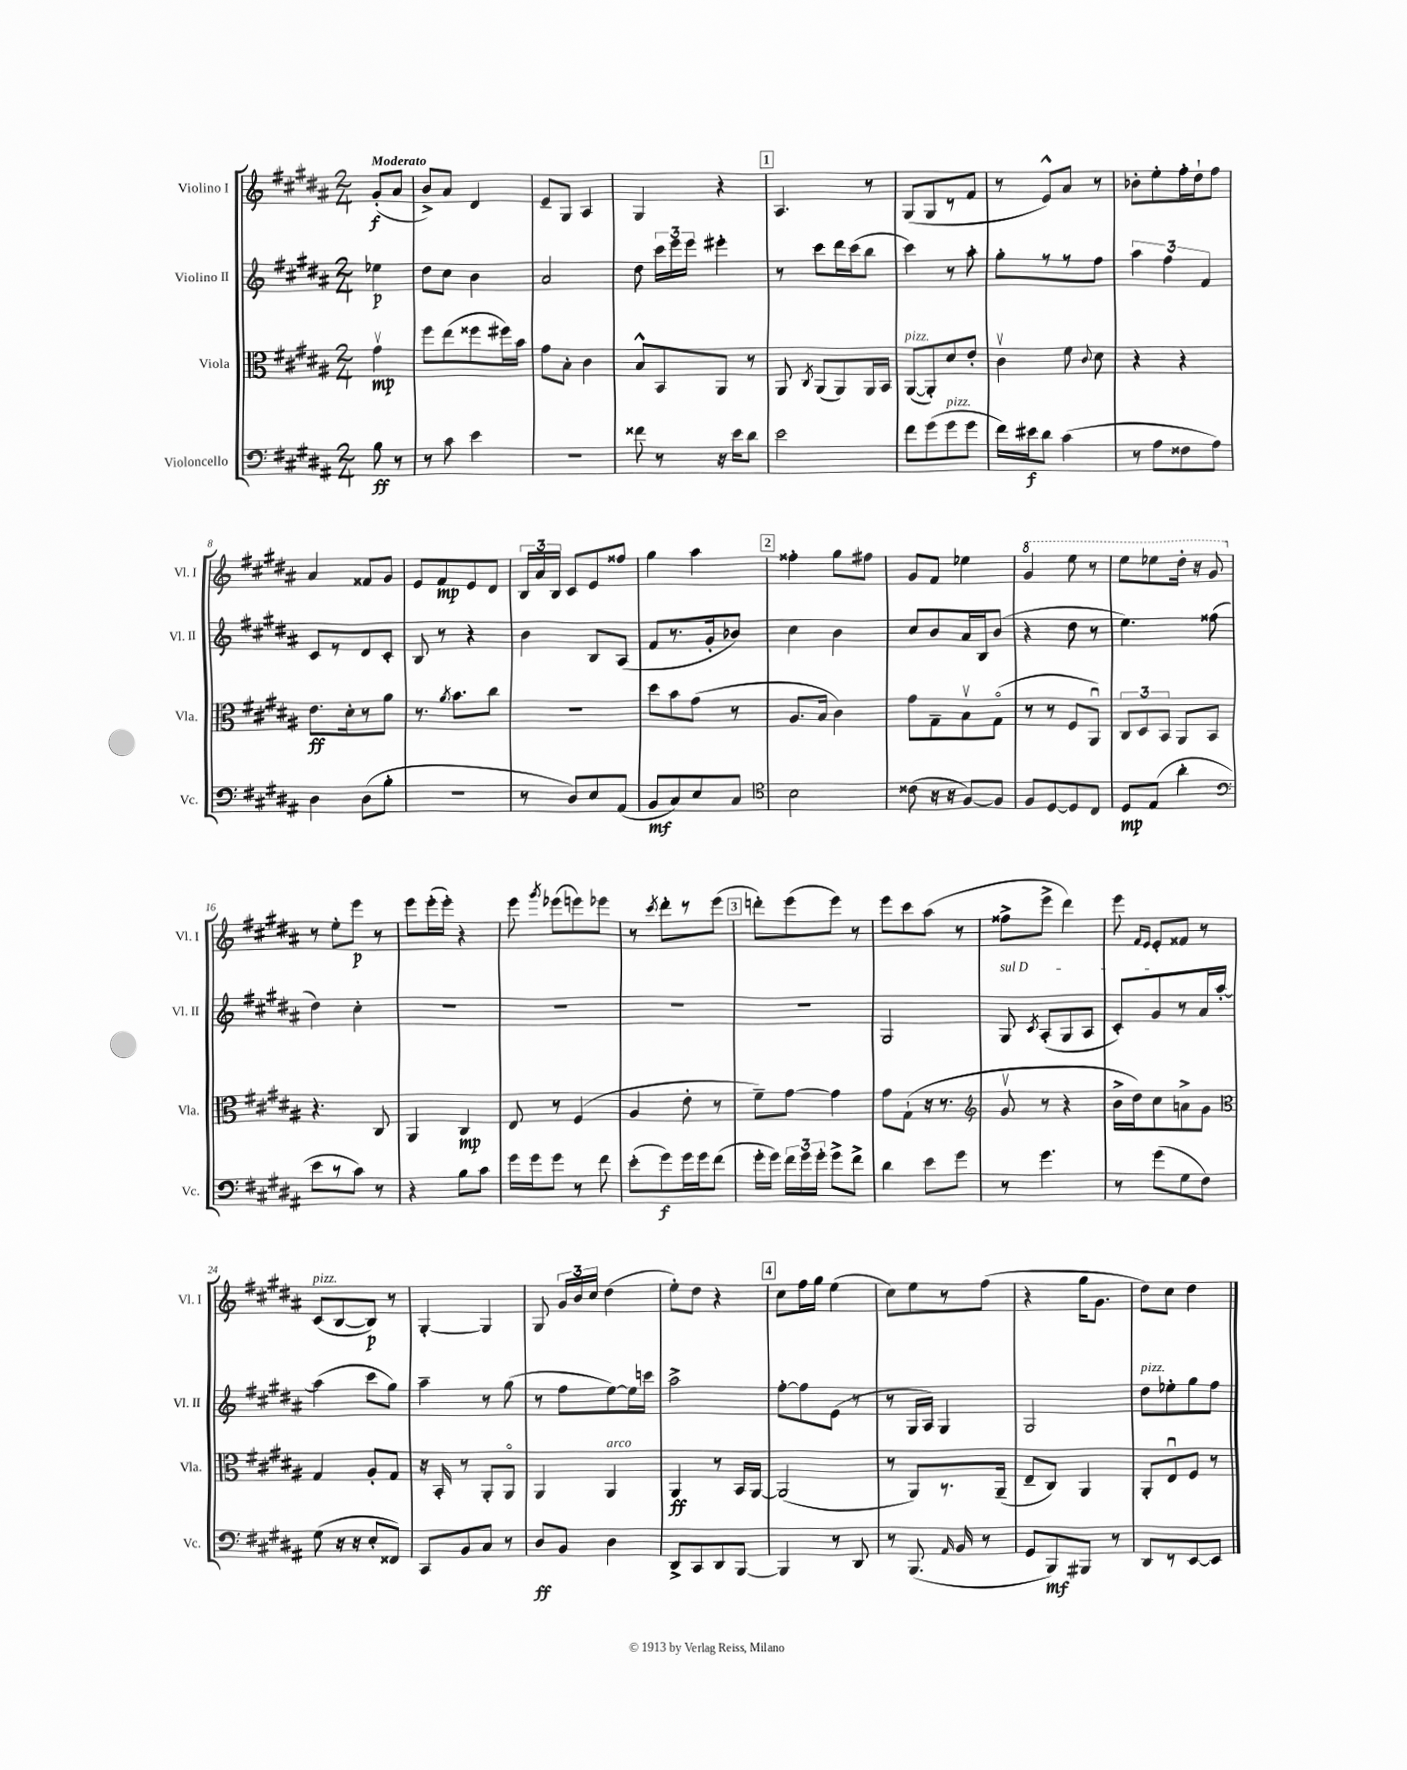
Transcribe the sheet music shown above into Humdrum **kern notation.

**kern	**dynam	**kern	**dynam	**kern	**dynam	**kern	**dynam
*part4	*part4	*part3	*part3	*part2	*part2	*part1	*part1
*staff4	*staff4	*staff3	*staff3	*staff2	*staff2	*staff1	*staff1
*I"Violoncello	*	*I"Viola	*	*I"Violino II	*	*I"Violino I	*
*I'Vc.	*	*I'Vla.	*	*I'Vl. II	*	*I'Vl. I	*
*clefF4	*	*clefC3	*	*clefG2	*	*clefG2	*
*k[f#c#g#d#a#]	*	*k[f#c#g#d#a#]	*	*k[f#c#g#d#a#]	*	*k[f#c#g#d#a#]	*
*M2/4	*	*M2/4	*	*M2/4	*	*M2/4	*
=	=	=	=	=	=	=	=
!	!	!	!	!	!	!LO:TX:a:B:t=Moderato	!
8B\	ff	4g#v\	mp	4ee-X\	p	(8g#'/L	f
8r	.	.	.	.	.	8a#/J	.
=1	=1	=1	=1	=1	=1	=1	=1
8r	.	8ff#\L	.	8dd#\L	.	8b^/L)	.
8c#\	.	(8ee\	.	8cc#\J	.	8a#/J	.
4e\	.	8ff##X\	.	4b\	.	4d#/	.
.	.	16ff#X\L)	.	.	.	.	.
.	.	16b\JJ	.	.	.	.	.
=2	=2	=2	=2	=2	=2	=2	=2
2r	.	8g#\L	.	2a#/	.	8e~/L	.
.	.	8B'\J	.	.	.	8G#/J	.
.	.	4c#\	.	.	.	4A#/	.
=3	=3	=3	=3	=3	=3	=3	=3
8f##X\	.	8B^^/L	.	8dd#\	.	4G#/	.
8r	.	8BB/	.	24ccc#\LL	.	.	.
.	.	.	.	24eee\	.	.	.
.	.	.	.	24eee\JJ	.	.	.
16r	.	8AA#/J	.	4eee#X'\	.	4r	.
16e\KL	.	.	.	.	.	.	.
8d#\J	.	8r	.	.	.	.	.
!!LO:REH:place=s1:t=1
=4	=4	=4	=4	=4	=4	=4	=4
2e\	.	8AA#/	.	8r	.	4.A#/	.
.	.	8qC#/	.	.	.	.	.
.	.	(8AA#/L	.	8ccc#\L	.	.	.
.	.	8AA#/)	.	16ddd#\L	.	.	.
.	.	.	.	(16ccc#\J	.	.	.
.	.	16AA#/L	.	8bb\J	.	8r	.
.	.	16BB/JJ	.	.	.	.	.
=5	=5	=5	=5	=5	=5	=5	=5
!	!	!LO:TX:a:i:t=pizz.	!	!	!	!	!
8f#\L	.	([8AA#/L	.	4ccc#\)	.	(8G#/L	.
(8g#\	.	8AA#'/])	.	.	.	8G#/	.
!LO:TX:a:i:t=pizz.	!	!	!	!	!	!	!
8g#\	.	8d#/	.	8r	.	8r	.
8g#\J	.	8e'/J	.	8aa#'\	.	8f#/J	.
=6	=6	=6	=6	=6	=6	=6	=6
16f#\LL)	.	4c#v\	.	8gg#'\L	.	8r	.
16e#X\J	f	.	.	.	.	.	.
8d#\J	.	.	.	8r	.	8e^^/L)	.
(4c#\	.	8f#\	.	8r	.	8a#/J	.
.	.	8qqc#/	.	.	.	.	.
.	.	8d#\	.	8ff#\J	.	8r	.
=7	=7	=7	=7	=7	=7	=7	=7
8r	.	4r	.	6aa#\	.	8b-X'\L	.
8A#\L	.	.	.	.	.	8ee'\	.
.	.	.	.	6ff#\	.	.	.
8F##X\	.	4r	.	.	.	16ff#'\L	.
.	.	.	.	.	.	16dd#`\J	.
.	.	.	.	6f#/	.	.	.
8A#\J)	.	.	.	.	.	8ff#\J	.
!!LO:LB:g=z
=8	=8	=8	=8	=8	=8	=8	=8
4D#\	.	8.e\L	ff	8c#/L	.	4a#/	.
.	.	.	.	8r	.	.	.
.	.	16d#'\k	.	.	.	.	.
(8D#\L	.	8r	.	8d#/	.	8f##X/L	.
8B'\J	.	8a#\J	.	8c#'/J	.	8g#/J	.
=9	=9	=9	=9	=9	=9	=9	=9
2r	.	8.r	.	8B/	.	8e/L	.
.	.	.	.	8r	.	8f#/	mp
.	.	8qa#/	.	.	.	.	.
.	.	8.b\L	.	.	.	.	.
.	.	.	.	4r	.	8e/	.
.	.	8cc#\J	.	.	.	8d#/J	.
=10	=10	=10	=10	=10	=10	=10	=10
8r	.	2r	.	4b\	.	24B/LL	.
.	.	.	.	.	.	24a#/	.
.	.	.	.	.	.	24B/JJ	.
8D#/L)	.	.	.	.	.	8c#/L	.
8E/	.	.	.	8B/L	.	8e/	.
(8AA#/J	.	.	.	(8A#/J	.	8ff##X/J	.
=11	=11	=11	=11	=11	=11	=11	=11
8BB/L	mf	8dd#\L	.	8f#/L	.	4gg#\	.
8C#/)	.	8b\	.	8.r	.	.	.
8E/	.	(8g#\J	.	.	.	4aa#\	.
.	.	.	.	16g#'/k	.	.	.
8C#/J	.	8r	.	8b-X/J)	.	.	.
!!LO:REH:place=s1:t=2
=12	=12	=12	=12	=12	=12	=12	=12
*clefC4	*	*	*	*	*	*	*
2B\	.	8.A#/L	.	4cc#\	.	4ff##X'\	.
.	.	16B/Jk	.	.	.	.	.
.	.	4c#\)	.	4b\	.	8gg#\L	.
.	.	.	.	.	.	8ff#X\J	.
=13	=13	=13	=13	=13	=13	=13	=13
(8c##X\	.	8g#\L	.	8cc#/L	.	8g#/L	.
16r	.	8G#~\	.	8b/	.	8f#/J	.
16r	.	.	.	.	.	.	.
[8F#/L)	.	8Bv\	.	16a#/L	.	4ee-X\	.
.	.	.	.	16B/J	.	.	.
8F#/J]	.	(8G#\J	.	(8b/J	.	.	.
=14	=14	=14	=14	=14	=14	=14	=14
*	*	*	*	*	*	*8va	*
8F#/L	.	8r	.	4r	.	4gg#/	.
[8D#/	.	8r	.	.	.	.	.
8D#/]	.	8F#/L	.	8dd#\	.	8eee\	.
8C#/J	.	8AA#u/J)	.	8r	.	8r	.
=15	=15	=15	=15	=15	=15	=15	=15
8D#/L	mp	12C#/L	.	4.ee\)	.	8eee\L	.
.	.	12D#/	.	.	.	.	.
(8E/J	.	.	.	.	.	8eee-X\	.
.	.	12BB/J	.	.	.	.	.
4a#'\	.	8AA#/L	.	.	.	16ddd#'\Jk	.
.	.	.	.	.	.	16r	.
.	.	8BB/J	.	(8ff##X\	.	8gg#/	.
!!LO:LB:g=z
=16	=16	=16	=16	=16	=16	=16	=16
*clefF4	*	*	*	*	*	*	*
*	*	*	*	*	*	*X8va	*
8e\L	.	4.r	.	4dd#\)	.	8r	.
8r	.	.	.	.	.	8ee'\L	.
8c#\J)	.	.	.	4cc#'\	.	8eee\J	p
8r	.	8C#/	.	.	.	8r	.
=17	=17	=17	=17	=17	=17	=17	=17
4r	.	4AA#/	.	2r	.	8eee\L	.
.	.	.	.	.	.	(16eee'\L	.
.	.	.	.	.	.	16eee'\JJ)	.
8B\L	.	4C#/	mp	.	.	4r	.
8c#\J	.	.	.	.	.	.	.
=18	=18	=18	=18	=18	=18	=18	=18
16g#\LL	.	8E/	.	2r	.	8eee\	.
16g#\J	.	.	.	.	.	.	.
.	.	.	.	.	.	8qggg#/	.
8g#\J	.	8r	.	.	.	(8eee-X\L	.
8r	.	(4F#/	.	.	.	8eeen\)	.
8f#\	.	.	.	.	.	8eee-X\J	.
=19	=19	=19	=19	=19	=19	=19	=19
(8e'\L	.	4A#/	.	2r	.	8r	.
.	.	.	.	.	.	8qccc#/	.
8g#\)	f	.	.	.	.	8ddd#'\L	.
16g#\L	.	8e'\	.	.	.	8r	.
16g#\J	.	.	.	.	.	.	.
(8f#\J	.	8r	.	.	.	(8eee\J	.
!!LO:REH:place=s1:t=3
=20	=20	=20	=20	=20	=20	=20	=20
16g#'\LL	.	8f#~\L)	.	2r	.	8dddn'\L)	.
16g#\JJ)	.	.	.	.	.	.	.
24f#\LL	.	[8g#\J	.	.	.	(8eee\	.
24g#\	.	.	.	.	.	.	.
24g#'\JJ	.	.	.	.	.	.	.
8g#^\L	.	4g#\]	.	.	.	8eee\J)	.
8f#^\J	.	.	.	.	.	8r	.
=21	=21	=21	=21	=21	=21	=21	=21
4d#\	.	8g#\L	.	2G#/	.	8eee\L	.
.	.	(8G#`\J	.	.	.	8ccc#\	.
8e\L	.	16r	.	.	.	(8aa#\J	.
.	.	8.r	.	.	.	.	.
8g#\J	.	.	.	.	.	8r	.
=22	=22	=22	=22	=22	=22	=22	=22
*	*	*clefG2	*	*	*	*	*
!	!	!	!	!LO:TX:a:i:t=sul D	!	!	!
8r	.	8g#v/	.	8G#/	.	8ff##X^\L	.
.	.	.	.	8qc#/	.	.	.
4.g#\	.	8r	.	(8A#'/L	.	8eee^\J	.
.	.	4r	.	8G#/	.	4ddd#\)	.
.	.	.	.	8A#/J	.	.	.
=23	=23	=23	=23	=23	=23	=23	=23
8r	.	16b^\LL	.	8c#'/L)	.	8eee\	.
.	.	16dd#\J)	.	.	.	.	.
.	.	.	.	.	.	16qqf#/LL	.
.	.	.	.	.	.	16qqe/JJ	.
(8g#\L	.	8cc#\	.	8g#/	.	8e'/L	.
8G#\	.	8an^\	.	8r	.	8f##X/J	.
8F#\J)	.	8g#\J	.	16a#/L	.	8r	.
.	.	.	.	[16aa#'/JJ	.	.	.
!!LO:LB:g=z
=24	=24	=24	=24	=24	=24	=24	=24
*	*	*clefC3	*	*	*	*	*
!	!	!	!	!	!	!LO:TX:a:i:t=pizz.	!
(8G#\	.	4G#/	.	(4aa#\]	.	(8c#/L	.
16r	.	.	.	.	.	[8B/	.
16r	.	.	.	.	.	.	.
8E'/L	.	8A#'/L	.	8ccc#\L	.	8B/J])	p
8FF##X/J)	.	8G#/J	.	8gg#\J)	.	8r	.
=25	=25	=25	=25	=25	=25	=25	=25
8CC#/L	.	16r	.	4aa#~\	.	[4G#'/	.
.	.	16BB'/	.	.	.	.	.
8BB/	.	8r	.	.	.	.	.
8C#/J	.	8AA#'/L	.	8r	.	4G#/]	.
8r	.	8AA#/J	.	(8gg#\	.	.	.
=26	=26	=26	=26	=26	=26	=26	=26
8D#/L	ff	4AA#/	.	8r	.	8G#/	.
8BB/J	.	.	.	8ff#\L	.	24g#/LL	.
.	.	.	.	.	.	24b/	.
.	.	.	.	.	.	24cc#/JJ	.
!	!	!LO:TX:a:i:t=arco	!	!	!	!	!
4D#\	.	4AA#/	.	[8ee\)	.	(4dd#\	.
.	.	.	.	16ee\L]	.	.	.
.	.	.	.	16cccn\JJ	.	.	.
=27	=27	=27	=27	=27	=27	=27	=27
8DD#^/L	.	4AA#/	ff	2aa#^\	.	8ee'\L)	.
8CC#/	.	.	.	.	.	8dd#\J	.
8DD#/	.	8r	.	.	.	4r	.
[8BBB/J	.	16BB/LL	.	.	.	.	.
.	.	[16AA#/JJ	.	.	.	.	.
!!LO:REH:place=s1:t=4
=28	=28	=28	=28	=28	=28	=28	=28
4BBB/]	.	(2AA#/]	.	[8ff#'\L	.	8cc#\L	.
.	.	.	.	8ff#\]	.	16ff#\L	.
.	.	.	.	.	.	16gg#\JJ	.
8r	.	.	.	(8e\J	.	(4ee\	.
8DD#/	.	.	.	8r	.	.	.
=29	=29	=29	=29	=29	=29	=29	=29
8r	.	8r	.	8r	.	8cc#\L)	.
(8.BBB/	.	8AA#/L)	.	16G#/LL	.	8ee\	.
.	.	.	.	16A#/JJ)	.	.	.
.	.	8.r	.	4G#/	.	8r	.
16qqAA#/	.	.	.	.	.	.	.
16BB/	.	.	.	.	.	.	.
8r	.	.	.	.	.	(8ff#\J	.
.	.	(16AA#~/Jk	.	.	.	.	.
=30	=30	=30	=30	=30	=30	=30	=30
8GG#/L	.	8E~/L	.	2G#/	.	4r	.
8BBB/)	mf	8C#/J)	.	.	.	.	.
8BBB#X/J	.	4AA#/	.	.	.	16gg#\KL	.
.	.	.	.	.	.	8.g#\J	.
8r	.	.	.	.	.	.	.
=31	=31	=31	=31	=31	=31	=31	=31
!	!	!	!	!LO:TX:a:i:t=pizz.	!	!	!
8DD#/L	.	8AA#'/L	.	8dd#\L	.	8dd#\L)	.
8r	.	8Eu/	.	8ee-X'\	.	8cc#\J	.
[8EE/	.	8F#/J	.	8gg#\	.	4dd#\	.
8EE/J]	.	8r	.	8ff#\J	.	.	.
==	==	==	==	==	==	==	==
*-	*-	*-	*-	*-	*-	*-	*-
